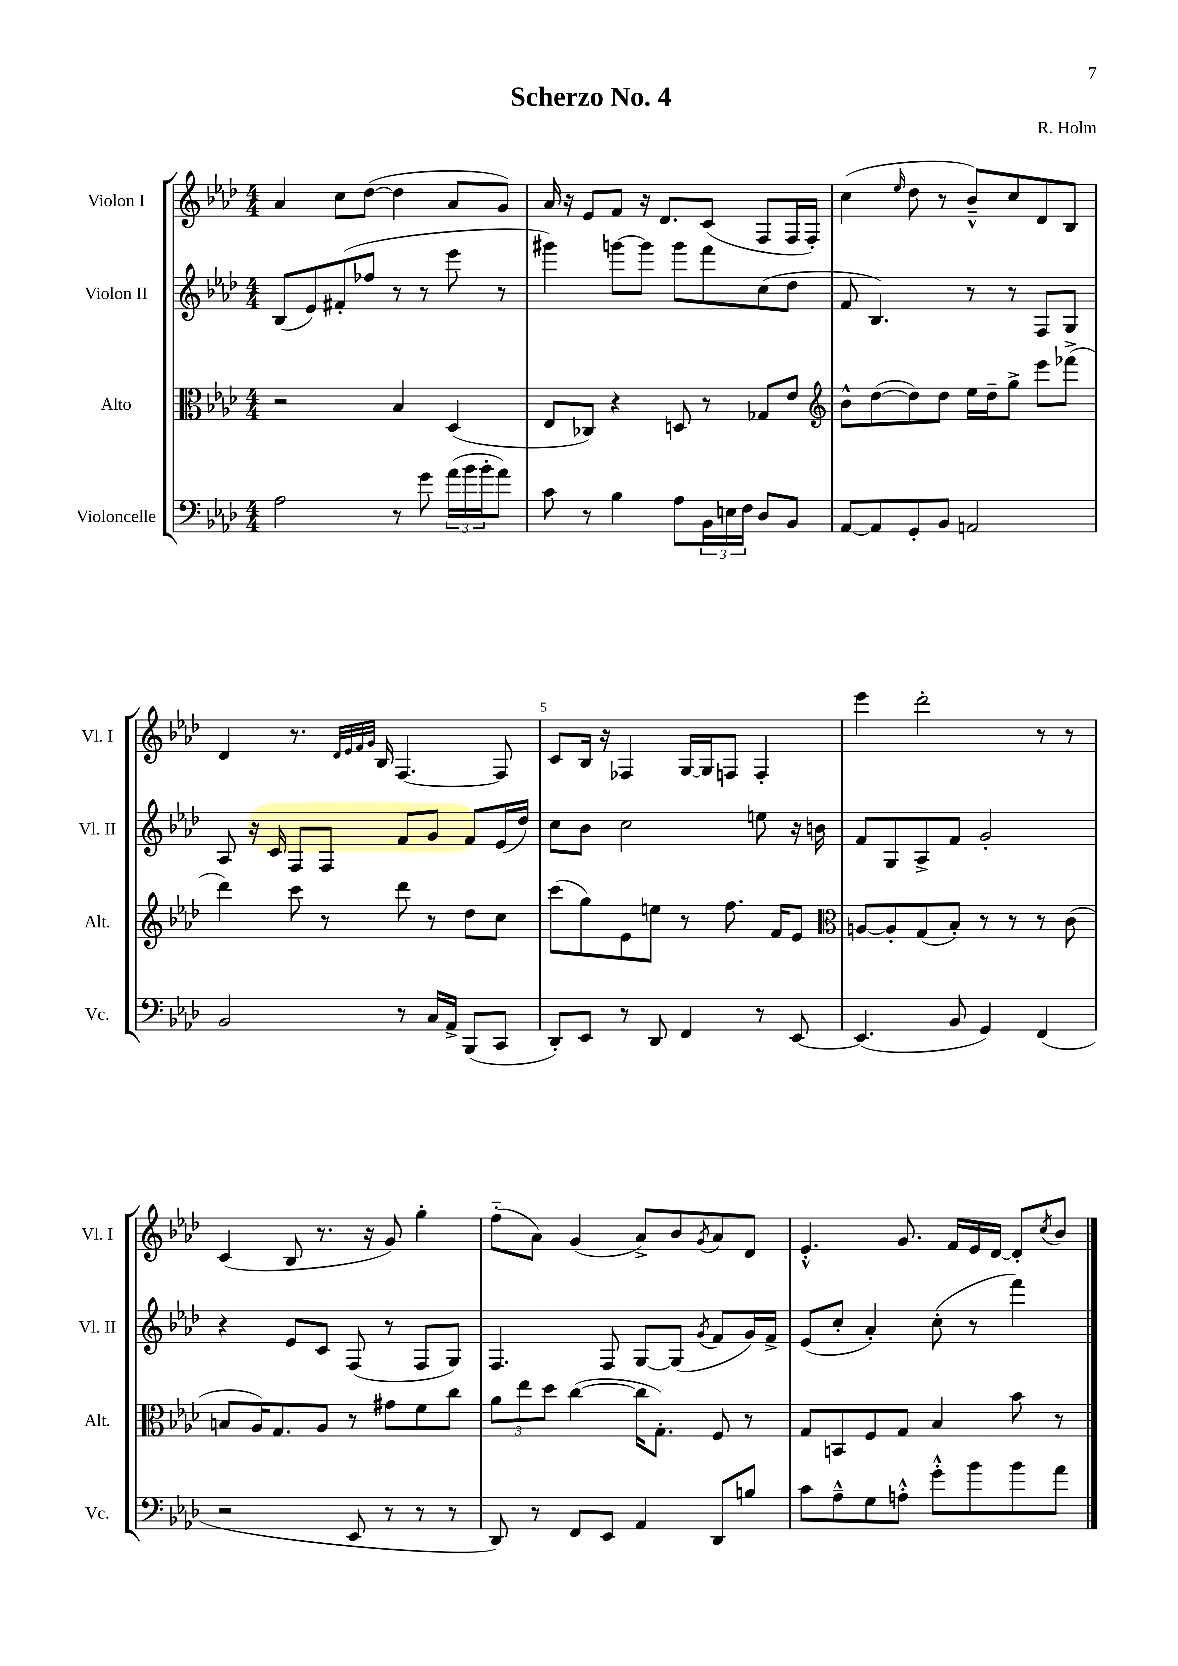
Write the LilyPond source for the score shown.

\header { title = "Scherzo No. 4" composer = "R. Holm" }
<<
\new StaffGroup <<
\new Staff = "s0" \with { instrumentName = "Violon I" shortInstrumentName = "Vl. I" } {
    \clef treble \key aes \major \numericTimeSignature \time 4/4
    aes'4 c''8 des''8~( des''4 aes'8 g'8) |
    aes'16 r16 ees'8 f'8 r16 des'8. c'8( f8 f16 f16-.) |
    c''4( \grace { ees''16 } des''8 r8 bes'8---^) c''8 des'8 bes8 |
    des'4 r8. \grace { des'32 ees'32 f'32 g'32 } bes16 f4.~ f8 |
    c'8 bes16 r16 fes4 g16~ g16 f8 f4-. |
    ees'''4 des'''2-. r8 r8 |
    c'4( bes8 r8. r16 g'8) g''4-. |
    f''8-_( aes'8) g'4( aes'8->) bes'8 \acciaccatura { g'8 } aes'8 des'8 |
    ees'4.-.-^ g'8. f'16 ees'16 des'16~ des'8-. \acciaccatura { c''8 } bes'8 \bar "|." |
}
\new Staff = "s1" \with { instrumentName = "Violon II" shortInstrumentName = "Vl. II" } {
    \clef treble \key aes \major \numericTimeSignature \time 4/4
    bes8( ees'8) fis'8-.( fes''8 r8 r8 ees'''8 r8 |
    gis'''4) g'''8~ g'''8 g'''8 f'''8 c''8( des''8 |
    f'8 bes4.) r8 r8 f8 g8 |
    aes8 r16 c'16 f8 f8 f'8 g'8 f'8 ees'16( des''16) |
    c''8 bes'8 c''2 e''8 r16 b'16 |
    f'8 g8 aes8-> f'8 g'2-. |
    r4 ees'8 c'8 f8( r8 f8 g8) |
    f4. f8 g8~ g8( \acciaccatura { g'8 } f'8 g'16) f'16-> |
    ees'8( c''8-. aes'4-.) c''8-.( r8 f'''4) \bar "|." |
}
\new Staff = "s2" \with { instrumentName = "Alto" shortInstrumentName = "Alt." } {
    \clef alto \key aes \major \numericTimeSignature \time 4/4
    r2 bes4 des4( |
    ees8 ces8) r4 d8 r8 ges8 ees'8 |
    \clef treble bes'8-^ des''8~( des''8) des''8 ees''16 des''16-- g''8-> ees'''8 fes'''8->( |
    des'''4) c'''8 r8 des'''8 r8 des''8 c''8 |
    c'''8( g''8) ees'8 e''8 r8 f''8. f'16 ees'8 |
    \clef alto a8~ a8-. g8( bes8-.) r8 r8 r8 c'8( |
    b8 aes16) g8. aes8 r8 gis'8 f'8 c''8 |
    \tuplet 3/2 { aes'8 ees''8 des''8 } c''4~( c''16 g8.-.) f8 r8 |
    g8 b,8 f8 g8 bes4 bes'8 r8 \bar "|." |
}
\new Staff = "s3" \with { instrumentName = "Violoncelle" shortInstrumentName = "Vc." } {
    \clef bass \key aes \major \numericTimeSignature \time 4/4
    aes2 r8 g'8 \tuplet 3/2 { aes'16( bes'16 bes'16-. } aes'8) |
    c'8 r8 bes4 aes8 \tuplet 3/2 { bes,16 e16 f16 } des8 bes,8 |
    aes,8~ aes,8 g,8-. bes,8 a,2 |
    bes,2 r8 c16 aes,16-> bes,,8( c,8 |
    des,8-.) ees,8 r8 des,8 f,4 r8 ees,8~ |
    ees,4.( bes,8 g,4) f,4( |
    r2 ees,8 r8 r8 r8 |
    des,8) r8 f,8 ees,8 aes,4 des,8 b8 |
    c'8 aes8---^ g8 a8-.-^ g'8-.-^ bes'8 bes'8 aes'8 \bar "|." |
}
>>
>>
\layout { \context { \Score \override BarNumber.break-visibility = ##(#f #t #t) barNumberVisibility = #(every-nth-bar-number-visible 5) } }
